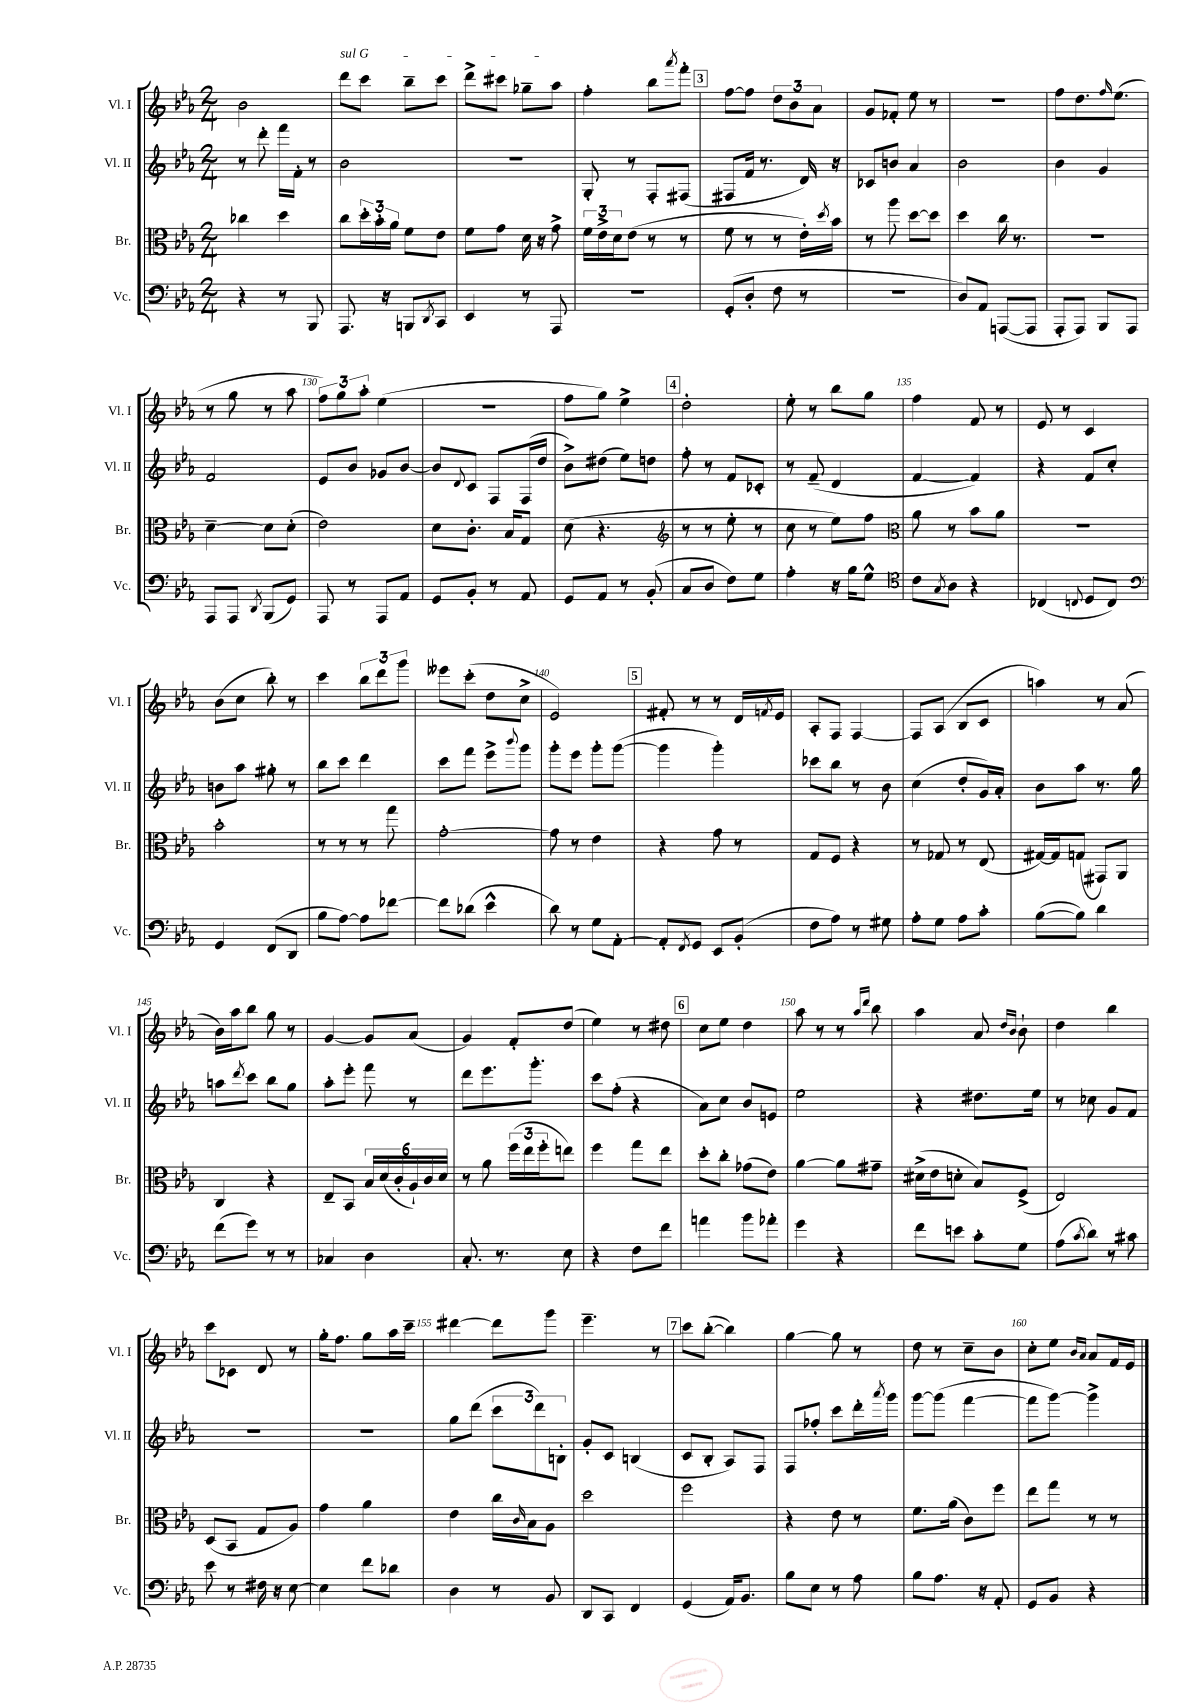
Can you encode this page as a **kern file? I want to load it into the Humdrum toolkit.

**kern	**kern	**kern	**kern
*part4	*part3	*part2	*part1
*staff4	*staff3	*staff2	*staff1
*I"Vc.	*I"Br.	*I"Vl. II	*I"Vl. I
*I'Vc.	*I'Br.	*I'Vl. II	*I'Vl. I
*clefF4	*clefC3	*clefG2	*clefG2
*k[b-e-a-]	*k[b-e-a-]	*k[b-e-a-]	*k[b-e-a-]
*M2/4	*M2/4	*M2/4	*M2/4
=121	=121	=121	=121
4r	4cc-X\	8r	2b-\
.	.	8ddd'\	.
8r	4dd\	16fff\LL	.
.	.	16f'\JJ	.
8BBB-/	.	8r	.
=122	=122	=122	=122
!	!	!	!LO:TX:a:i:t=sul G
8.AAA-/	8cc\L	2b-\	8ddd\L
.	24dd'\L	.	8ccc\J
.	24b-'\	.	.
16r	.	.	.
.	24a-\JJ	.	.
8BBBn/L	8f\L	.	8bb-~\L
8qDD/	.	.	.
8CC/J	8e-\J	.	8ccc\J
=123	=123	=123	=123
4EE-/	8f\L	2r	8ddd^\L
.	8g\J	.	8ccc#X\J
8r	16d\	.	8gg-X~\L
.	16r	.	.
8AAA-/	8g^\	.	8aa-\J
=124	=124	=124	=124
2r	24f\LL	8G'/	4ff'\
.	24e-^\	.	.
.	24d\J	.	.
.	(8e-\J	8r	.
.	8r	8F'/L	8bb-\L
.	.	.	8qaaa-/
.	8r	(8F#X/J	8fff'\J
!!LO:REH:place=s1:t=3
=125	=125	=125	=125
(8GG'/L	8f\	8F#X/L	[8ff\L
8D'/J	8r	16f/Jk	8ff\J]
.	.	8.r	.
8F\	8r	.	12dd\L
.	.	.	12b-\
8r	16e-'\LL)	16d/)	.
.	.	.	12a-\J
.	8qdd/	.	.
.	16b-\JJ	16r	.
=126	=126	=126	=126
2r	8r	8c-X/L	8g/L
.	8aa-\	8bn/J	8f-X'/J
.	[8dd\L	4a-/	8ee-\
.	8dd\J]	.	8r
=127	=127	=127	=127
8D/L)	4dd\	2b-\	2r
8AA-/J	.	.	.
([8AAAn/L	16cc\	.	.
.	8.r	.	.
8AAA/J]	.	.	.
=128	=128	=128	=128
8AAA-'/L	2r	4b-\	8ff\L
8AAA-/J)	.	.	8.dd\
8BBB-/L	.	4g/	.
.	.	.	16qqff/
.	.	.	(8.ee-\J
8AAA-/J	.	.	.
!!LO:LB:g=z
=129	=129	=129	=129
8AAA-/L	[4d~\	2f/	8r
8AAA-/J	.	.	8gg\
8qDD/	.	.	.
(8BBB-/L	8d\L]	.	8r
8GG/J)	(8d'\J	.	8aa-\
=130	=130	=130	=130
8AAA-/	2e-\)	8e-/L	12ff\L)
.	.	.	12gg\
8r	.	8b-/J	.
.	.	.	12aa-'\J
8AAA-/L	.	8g-X/L	(4ee-\
8AA-/J	.	[8b-/J	.
=131	=131	=131	=131
8GG/L	8d\L	8b-/L]	2r
.	.	8qqd/	.
8BB-'/J	8.c'\J	8c/J	.
8r	.	8F/L	.
.	16B-/KL	.	.
8AA-/	8G/J	(16F/L	.
.	.	16dd/JJ	.
=132	=132	=132	=132
8GG/L	(8d\	8b-^\L)	8ff\L
8AA-/J	4.r	(8dd#X\J	8gg\J)
8r	.	8ee-\L)	4ee-^\
(8BB-'/	.	8ddn\J	.
!!LO:REH:place=s1:t=4
=133	=133	=133	=133
*	*clefG2	*	*
8C/L	8r	8ff'\	2dd'\
8D/J	8r	8r	.
8F\L)	8ee-'\	8f/L	.
8G\J	8r	8c-X'/J	.
=134	=134	=134	=134
4A-'\	8cc\	8r	8ee-'\
.	8r	(8f~/	8r
16r	8ee-\L)	4d/	8bb-\L
16B-\KL	.	.	.
8G^^\J	8ff\J	.	8gg\J
=135	=135	=135	=135
*clefC4	*clefC3	*	*
8c\L	8a-\	[4f/	4ff\
8qG/	.	.	.
8A-\J	8r	.	.
4r	8b-\L	4f/])	8f/
.	8a-\J	.	8r
=136	=136	=136	=136
(4C-X/	2r	4r	8e-/
.	.	.	8r
8qqCn/	.	.	.
8D/L	.	8f/L	4c/
8C/J)	.	8cc'/J	.
!!LO:LB:g=z
=137	=137	=137	=137
*clefF4	*	*	*
4GG/	2b-'\	8bn\L	(8b-\L
.	.	8aa-\J	8cc\J
(8FF/L	.	8gg#X'\	8bb-'\)
8DD/J	.	8r	8r
=138	=138	=138	=138
8B-\L	8r	8bb-\L	4ccc\
[8A-\J)	8r	8ccc\J	.
8A-\L]	8r	4ddd\	12bb-\L
.	.	.	12ddd\
[8f-X\J	8gg\	.	.
.	.	.	12ggg\J
=139	=139	=139	=139
8f-\L]	[2g'\	8ccc\L	8eee--X\L
(8d-X\J	.	8fff\J	(8ccc'\J
4e-^^\	.	8eee-^\L	8dd\L
.	.	8qqbbb-/	.
.	.	8ggg\J	8cc^\J
=140	=140	=140	=140
8d\)	8g\]	8ggg'\L	2e-/)
8r	8r	8eee-\J	.
8G\L	4e-\	8ggg'\L	.
[8AA-'\J	.	([8ggg\J	.
!!LO:REH:place=s1:t=5
=141	=141	=141	=141
8AA-'/L]	4r	4ggg\]	8f#X'/
8qFF/	.	.	.
8GG/J	.	.	8r
8EE-/L	8g\	4ggg'\)	8r
(8BB-'/J	8r	.	16d/LL
.	.	.	8qfn/
.	.	.	16e-/JJ
=142	=142	=142	=142
8F\L	8G/L	8ccc-X\L	8A-'/L
8A-\J)	8F/J	8bb-\J	8F/J
8r	4r	8r	[4F/
8G#X\	.	8b-\	.
=143	=143	=143	=143
8A-'\L	8r	(4cc\	8F/L]
8G\J	8G-X/	.	(8A-/J
8A-\L	8r	8dd'/L	8B-/L
8c'\J	(8E-/	16g/L)	8c/J
.	.	16a-'/JJ	.
=144	=144	=144	=144
([8B-\L	[16G#X/LL)	8b-\L	4aan\)
.	16G#/J]	.	.
8B-\J])	(8Gn/J	8aa-\J	.
4d\	8GG#X/L)	8.r	8r
.	8AA-/J	.	(8a-/
.	.	16gg\	.
!!LO:LB:g=z
=145	=145	=145	=145
(8f\L	4C/	8aan\L	16b-\LL)
.	.	.	16aa-\J
.	.	8qddd/	.
8g\J)	.	8ccc\J	8bb-\J
8r	4r	8bb-\L	8gg\
8r	.	8gg\J	8r
=146	=146	=146	=146
4C-X/	8E-~/L	8aa-'\L	[4g/
.	8BB-/J	8eee-'\J	.
4D\	24B-/LL	8fff\	8g/L]
.	(24d/	.	.
.	24c'/	.	.
.	24A-`/)	8r	(8a-/J
.	24c/	.	.
.	24d/JJ	.	.
=147	=147	=147	=147
8.C'/	8r	8ddd\L	4g/)
.	8a-\	8.eee-\	.
8.r	.	.	.
.	(24ff\LL	.	8f'/L
.	24ee-\	.	.
.	.	8.ggg'\J	.
.	24ff'\J	.	.
8E-\	8een\J)	.	(8dd/J
=148	=148	=148	=148
4r	4ff\	8ccc\L	4ee-\)
.	.	(8ff'\J	.
8F\L	8gg\L	4r	8r
8f\J	8ee-\J	.	8dd#X\
!!LO:REH:place=s1:t=6
=149	=149	=149	=149
4an\	8dd'\L	8a-\L)	8cc\L
.	8cc'\J	8cc\J	8ee-\J
8b-\L	(8g-X\L	8b-/L	4dd\
8a-X'\J	8e-\J)	8en/J	.
=150	=150	=150	=150
4g\	[4a-\	2ee-\	8aa-\
.	.	.	8r
4r	8a-\L]	.	8r
.	.	.	16qqaa-/LL
.	.	.	16qqddd/JJ
.	8g#X~\J	.	8bb-\
=151	=151	=151	=151
8f\L	(16d#X^\LL	4r	4aa-\
.	16e-\J	.	.
8en\J	8dn'\J	.	.
8c'\L	8B-/L)	8.dd#X\L	8a-/
.	.	.	16qqdd/LL
.	.	.	16qqb-/JJ
8G\J	(8F^/J	.	8b-`\
.	.	16ee-\Jk	.
=152	=152	=152	=152
(8A-\L	2E-/)	8r	4dd\
8qc/	.	.	.
8d\J)	.	8cc-X\	.
8r	.	8g/L	4bb-\
8c#X\	.	8f/J	.
!!LO:LB:g=z
=153	=153	=153	=153
8e-\	(8D/L	2r	8ccc\L
8r	8BB-/J	.	8c-X\J
16F#X\	8G/L	.	8d/
16r	.	.	.
[8E-\	8A-/J)	.	8r
=154	=154	=154	=154
4E-\]	4g\	2r	16gg'\KL
.	.	.	8.ff\J
8f\L	4a-\	.	8gg\L
8d-X\J	.	.	16aa-\L
.	.	.	16ccc~\JJ
=155	=155	=155	=155
4D\	4e-\	8gg\L	[4ddd#X\
.	.	(8ddd\J	.
8r	16cc\LL	12ccc\L	8ddd#\L]
.	16qqc/	.	.
.	16B-\J	.	.
.	.	12ddd\)	.
8BB-/	8A-\J	.	8ggg\J
.	.	12Bn'\J	.
=156	=156	=156	=156
8DD/L	2dd\	8g'/L	4.eee-~\
8CC/J	.	8c/J	.
4FF/	.	(4Bn/	.
.	.	.	8r
!!LO:REH:place=s1:t=7
=157	=157	=157	=157
(4GG/	2ff\	8c/L	8ccc\L
.	.	8B-'/J	([8bb-'\J
16AA-/KL)	.	8A-/L)	4bb-\])
8.BB-/J	.	.	.
.	.	8F/J	.
=158	=158	=158	=158
8B-\L	4r	8F/L	[4gg\
8E-\J	.	8ff-X'/J	.
8r	8e-\	8ccc\L	8gg\]
8A-\	8r	16ddd'\L	8r
.	.	8qaaa-/	.
.	.	16ggg\JJ	.
=159	=159	=159	=159
8B-\L	8.f\L	[8ggg\L	8dd\
8.A-\J	.	(8ggg\J]	8r
.	(16a-\Jk	.	.
.	8c\L)	[4fff\	8cc~\L
16r	.	.	.
8AA-'/	8ff\J	.	8b-\J
=160	=160	=160	=160
8GG/L	8ee-\L	8fff\L]	8cc'\L
8BB-/J	8gg\J	[8ggg\J)	8ee-\J
.	.	.	16qqb-/LL
.	.	.	16qqa-/JJ
4r	8r	4ggg^\]	8a-/L
.	8r	.	16f/L
.	.	.	16e-/JJ
==	==	==	==
*-	*-	*-	*-
